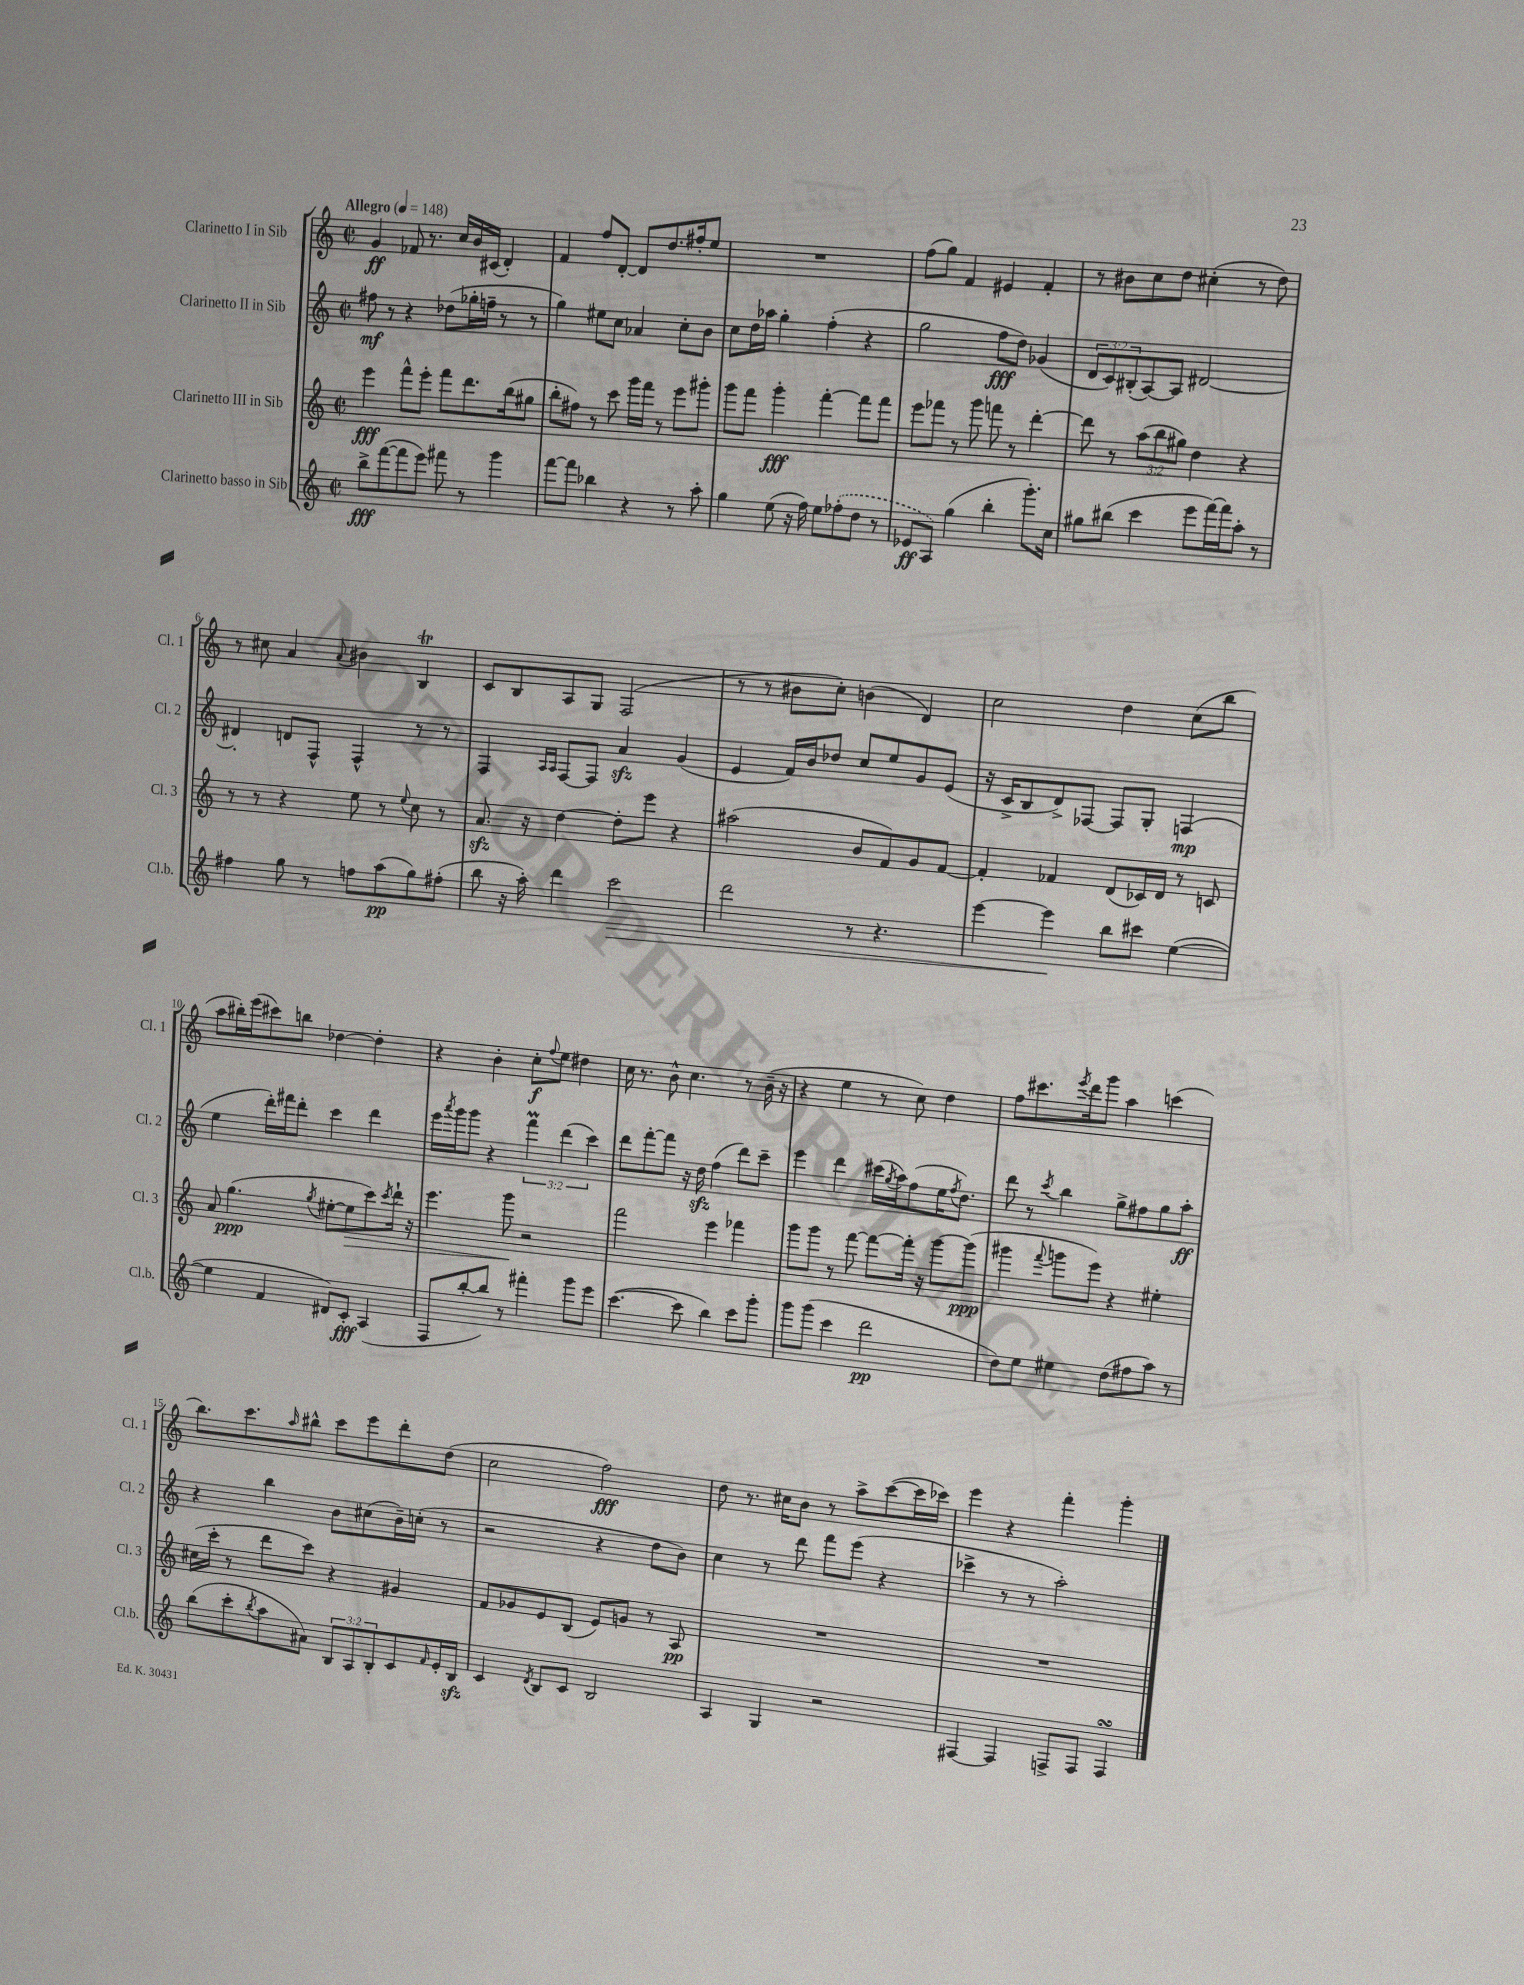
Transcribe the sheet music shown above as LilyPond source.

<<
\new StaffGroup <<
\new Staff = "s0" \with { instrumentName = "Clarinetto I in Sib" shortInstrumentName = "Cl. 1" } {
    \clef treble \key c \major \defaultTimeSignature \time 2/2 \tempo "Allegro" 4 = 148
    g'4\ff fes'8 r8. c''16 b'16 cis'16( d'4-.) |
    f'4 f''8 d'8~-. d'8 d''8. fis''16-. e''8 |
    R1 |
    f''8( g''8) f'4 eis'4 f'4-. |
    r8 bis'8 c''8 d''8 cis''4-.( r8 d''8) |
    r8 cis''8 a'4 \appoggiatura { a'8 } bis'4 b4\trill |
    c'8 b8 a8 g8 f2( |
    r8 r8 bis'8 c''8-.) b'4( d'4) |
    c''2 d''4 c''8( b''8 |
    a''8 bis''16-.) e'''16( cis'''8) b''8 des''4~ des''4-. |
    r4 b'4-. c''8-.\f \appoggiatura { f''8 } e''8 dis''4 |
    c''16 r8. b'8-^ c''4. r8 b'16--( r16 |
    r4 e''4 r8 c''8) d''4 |
    f''8 cis'''8. \acciaccatura { e'''8 } d'''16 g'''8 a''4 c'''4( |
    b''8.) c'''8. \grace { a''16 } bis''8-^ c'''8 e'''8 d'''8-. d''8( |
    c''2 f''2\fff) |
    d''8 r8. cis''16 b'8 r8 a''8-> c'''8~( c'''16 ces'''16) |
    e'''4 r4 f'''4-. g'''4-. \bar "|." |
}
\new Staff = "s1" \with { instrumentName = "Clarinetto II in Sib" shortInstrumentName = "Cl. 2" } {
    \clef treble \key c \major \defaultTimeSignature \time 2/2 \override Staff.TupletNumber.text = #tuplet-number::calc-fraction-text
    fis''8\mf r8 r4 des''8( ges''16-. f''16-- r8 r8 |
    g''4) eis''8 c''8 aes'4 c''8-. b'8 |
    c''8 d''16 aes''16 g''4-. f''4-.( r4 |
    g''2 f''8\fff d''8) ges'4( |
    \tuplet 3/2 { d'8 c'8) bis8-.( } a8~) a8 dis'2~ |
    dis'4-. d'8 f8-^ f4-^ r8 r8 |
    f4 \grace { a16 a16 } f8~ f8 a'4\sfz g'4( |
    e'4 f'16) b'16 des''8 c''8 e''8 g'8 e'8( |
    r16 c'16-> b8 d'8->) fes8~ fes8 g8-. f4\mp( |
    e''4 d'''16-.) fis'''16 d'''8-. c'''4 d'''4 |
    e'''16 \acciaccatura { a'''8 } g'''16 g'''8 r4 \tuplet 3/2 { f'''4\prall d'''4( c'''4) } |
    d'''8 f'''8~-. f'''8 r16 d''16\sfz f''4( d'''8) c'''8-- |
    e'''4 d'''4 cis'''16( \acciaccatura { g''8 } a''16) f''8( e''16 \acciaccatura { f''8 } d''8.) |
    d'''8 r8 \acciaccatura { c'''8 } b''4 g''8-> fis''8 g''8 a''8-.\ff |
    r4 b''4 b'8 cis''8( b'16--) c''16-.( r8 |
    r2 r4 d''8 b'8) |
    c''4 r8 d'''8 f'''8 e'''8( r4 |
    ces'''4-> r8 r8 a''2-.) \bar "|." |
}
\new Staff = "s2" \with { instrumentName = "Clarinetto III in Sib" shortInstrumentName = "Cl. 3" } {
    \clef treble \key c \major \defaultTimeSignature \time 2/2 \override Staff.TupletNumber.text = #tuplet-number::calc-fraction-text
    e'''4\fff f'''8-^ e'''8-. f'''8 d'''8. b''16( gis''8 |
    b''8-. fis''8) r8 c'''8 g'''16 f'''16 r8 e'''8 gis'''8-. |
    g'''8 f'''8 g'''4-.\fff f'''4~-. f'''8 f'''8 |
    e'''8 fes'''8 r8 g'''8 f'''8 r8 d'''4~-. |
    d'''8 r8 \tuplet 3/2 { a''8( b''8 gis''8) } d''4 r4 |
    r8 r8 r4 e''8 r8 \appoggiatura { e''8 } c''8 r8 |
    a'8.\sfz r16 d''4~ d''8-. e'''8 r4 |
    ais''2( b'8 f'8) g'8 f'8~ |
    f'4-. fes'4 d'8( ces'16) d'16 r8 c'8 |
    a'8 g''4.\ppp( \acciaccatura { g''8 } eis''8~-. eis''8\> c'''8) \acciaccatura { c'''8 } d'''16-! r16 |
    e'''4. g'''8\! r2 |
    f'''2 e'''4 fes'''4 |
    g'''8 g'''8 r8 f'''8~ f'''8~ f'''16-. r16 g'''8~ g'''8\ppp( |
    gis'''4 \appoggiatura { f'''8 } g'''8 e'''8) r4 eis''4-. |
    cis''16( c'''16-. r8 d'''8 c'''8) r4 gis'4 |
    f'8 ges'8 e'8 b8( e'8) g'8 r8 a8\pp |
    R1 |
    R1 \bar "|." |
}
\new Staff = "s3" \with { instrumentName = "Clarinetto basso in Sib" shortInstrumentName = "Cl.b." } {
    \clef treble \key c \major \defaultTimeSignature \time 2/2 \override Staff.TupletNumber.text = #tuplet-number::calc-fraction-text
    b''8->\fff f'''8~( f'''8 e'''8) fis'''8 r8 g'''4 |
    f'''8~ f'''8 bes''4 r4 r8 a''8-. |
    g''4 e''8( r16 f''16) e''8 \once \slurDashed fes''8-.( d''8 r8 |
    ees'8\ff a8) g''4( b''4-. g'''8.-.) c''16 |
    gis''8 bis''8( c'''4 e'''8 f'''16~) f'''16 a''8-. r8 |
    fis''4 g''8 r8 f''8 a''8\pp( g''8) fis''8-.( |
    b''8 r16 a''16-.) d'''4 c'''2\> |
    d'''2 r8 r4. |
    e'''4~ e'''4\! b''8 cis'''8 e''4~( |
    e''4 f'4 dis'8) c'8-.\fff a4( |
    f8 b''8~-. b''8) r8 fis'''4-. g'''8 e'''8 |
    c'''4.~( c'''8 b''4) c'''8 g'''8-. |
    g'''8 g'''8( c'''4 d'''2\pp |
    d''8) e''8 eis''4 d''8( fis''8 a''8) r8 |
    b''8( c'''8-. \acciaccatura { b''8 } a''8 ais'8) \tuplet 3/2 { b8 a8 b8-. } c'8 \grace { f'16 } e'16-. b16\sfz |
    c'4 \acciaccatura { d'8 } b8 c'8 b2 |
    a4 g4 r2 |
    fis4~ fis4 f8-> f8 f4\turn \bar "|." |
}
>>
>>
